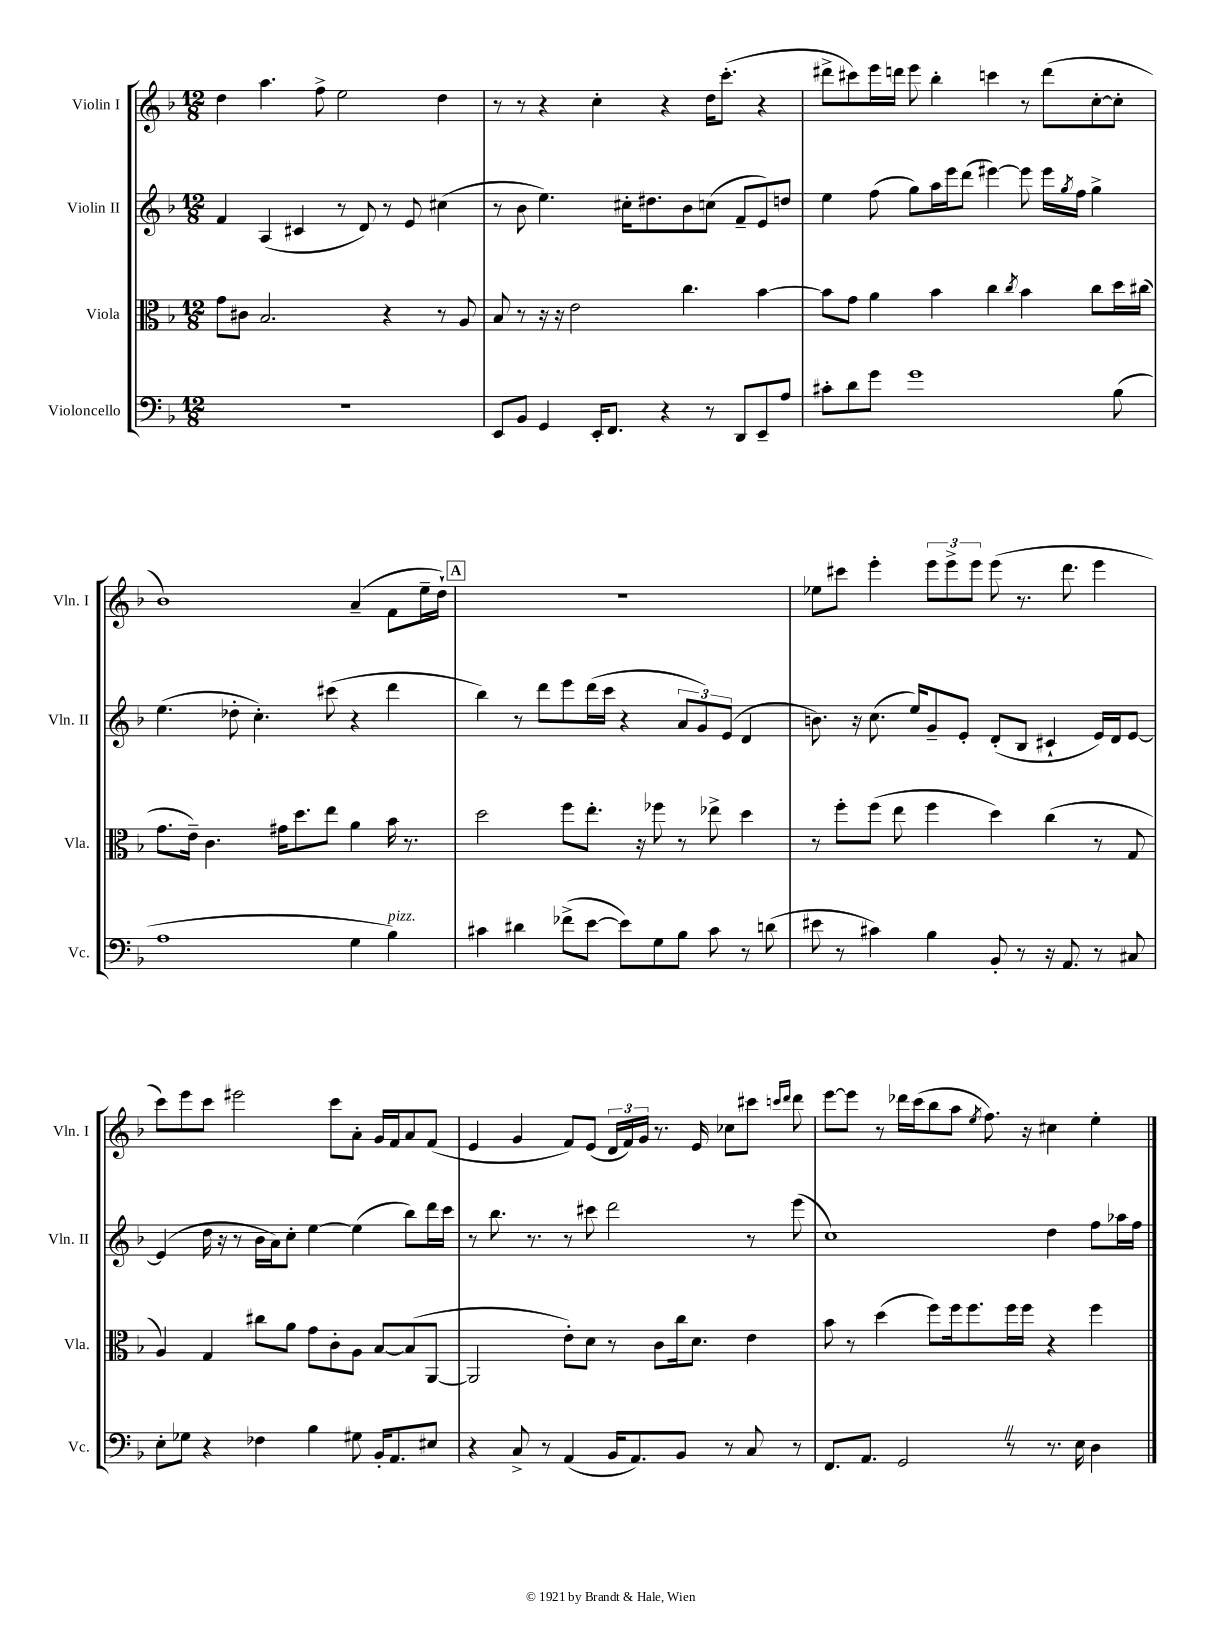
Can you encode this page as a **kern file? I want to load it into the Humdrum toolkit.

**kern	**kern	**kern	**kern
*part4	*part3	*part2	*part1
*staff4	*staff3	*staff2	*staff1
*I"Violoncello	*I"Viola	*I"Violin II	*I"Violin I
*I'Vc.	*I'Vla.	*I'Vln. II	*I'Vln. I
*clefF4	*clefC3	*clefG2	*clefG2
*k[b-]	*k[b-]	*k[b-]	*k[b-]
*M12/8	*M12/8	*M12/8	*M12/8
=1	=1	=1	=1
1.r	8g\L	4f/	4dd\
.	8c#X\J	.	.
.	2.B-/	(4A/	4.aa\
.	.	4c#X/	.
.	.	.	8ff^\
.	.	8r	2ee\
.	.	8d/)	.
.	4r	8r	.
.	.	8e/	.
.	8r	(4cc#X\	4dd\
.	8A/	.	.
=2	=2	=2	=2
8EE/L	8B-/	8r	8r
8BB-/J	8r	8b-\	8r
4GG/	16r	4.ee\)	4r
.	16r	.	.
.	2e\	.	.
16EE'/KL	.	.	4cc'\
8.FF/J	.	.	.
.	.	16cc#X'\KL	.
.	.	8.dd#X\	.
4r	.	.	4r
.	4.cc\	8b-\	.
8r	.	(8ccn\J	16dd\KL
.	.	.	(8.ccc'\J
8DD/L	.	8f~/L	.
8EE~/	[4b-\	8e/)	4r
8A/J	.	8ddn/J	.
=3	=3	=3	=3
8c#X'\L	8b-\L]	4ee\	8ddd#X^\L
8d\	8g\J	.	8ccc#X\)
8g\J	4a\	(8ff\	16eee\L
.	.	.	16dddn\JJ
1g	.	8gg\L)	8eee\
.	4b-\	16aa\L	4bb-'\
.	.	16eee\J	.
.	.	(8ddd\J	.
.	4cc\	[4eee#X\)	4cccn\
.	8qcc/	.	.
.	4b-\	8eee#\]	8r
.	.	16eee#\LL	(8ddd\L
.	.	8qgg/	.
.	.	16ff\JJ	.
.	8cc\L	4gg^\	[8cc'\
(8B-\	16dd\L	.	8cc'\J]
.	(16cc#X\JJ	.	.
!!LO:LB:g=z
=4	=4	=4	=4
1A	8.g\L	(4.ee\	1b-)
.	16e~\Jk)	.	.
.	4.c\	.	.
.	.	8dd-X'\	.
.	.	4.cc'\)	.
.	16g#X\KL	.	.
.	8.dd\	.	.
.	8ee\J	(8ccc#X\	.
4G\	4a\	4r	(4a~/
!LO:TX:a:i:t=pizz.	!	!	!
4B-\)	16b-\	4ddd\	8f\L
.	8.r	.	.
.	.	.	16ee~\L
.	.	.	16dd`\JJ)
!!LO:REH:place=s1:t=A
=5	=5	=5	=5
4c#X\	2dd\	4bb-\)	1.r
4d#X\	.	8r	.
.	.	8ddd\L	.
(8f-X^\L	8ff\L	8eee\	.
[8e\J	8.ee'\J	(16ddd\L	.
.	.	16ccc\JJ	.
8e\L])	.	4r	.
.	16r	.	.
8G\	8ff-X\	.	.
8B-\J	8r	12a/L	.
.	.	12g/)	.
8c#\	8ee-X^\	.	.
.	.	(12e/J	.
8r	4dd\	4d/	.
(8dn\	.	.	.
=6	=6	=6	=6
8e#X\	8r	8.bn\)	8ee-X\L
8r	8ff'\L	.	8ccc#X\J
.	.	16r	.
4c#X\)	(8ff\J	(8.cc\	4eee'\
.	8ee\	.	.
.	.	16ee/KL)	.
4B-\	4ff\	8g~/	12eee\L
.	.	.	12eee^\
.	.	8e'/J	.
.	.	.	12eee\J
8BB-'/	4dd\)	(8d'/L	(8eee\
8r	.	8B-/J	8.r
16r	(4cc\	4c#X`/	.
8.AA/	.	.	8.ddd\
8r	8r	16e/LL)	4eee\
.	.	16d/J	.
8C#X/	8G/	[8e/J	.
!!LO:LB:g=z
=7	=7	=7	=7
8E'\L	4A/)	(4e/]	8ccc\L)
8G-X\J	.	.	8eee\
4r	4G/	16dd\	8ccc\J
.	.	16r	.
.	.	8r	2eee#X\
4F-X\	8cc#X\L	16b-\LL	.
.	.	16a\J)	.
.	8a\J	8cc'\J	.
4B-\	8g\L	[4ee\	.
.	8c'\	.	8ccc\L
8G#X\	8A\J	(4ee\]	8a'\J
16BB-'/KL	[8B-/L	.	16g/LL
8.AA/	.	.	16f/J
.	(8B-/]	8bb-\L)	8a/
8E#X/J	[8AA/J	16ddd\L	(8f/J
.	.	16ccc\JJ	.
=8	=8	=8	=8
4r	2AA/]	8r	4e/
.	.	8.bb-\	.
8C^/	.	.	4g/
.	.	8.r	.
8r	.	.	.
(4AA/	8e'\L)	8r	8f/L)
.	8d\J	8ccc#X\	(8e/J
16BB-/KL	8r	2ddd\	24d/LL
.	.	.	24f/)
8.AA/)	.	.	.
.	.	.	24g/JJ
.	8c\L	.	8.r
8BB-/J	16cc\k	.	.
.	8.d\J	.	16e/
8r	.	.	8cc-X\L
8C/	4e\	8r	8ccc#X\J
.	.	.	16qqcccn/LL
.	.	.	16qqddd/JJ
8r	.	(8eee\	8ddd\
=9	=9	=9	=9
8.FF/L	8b-\	1cc)	[8eee\L
.	8r	.	8eee\J]
8.AA/J	.	.	.
.	(4dd\	.	8r
2GGZ/	.	.	16ddd-X\LL
.	.	.	(16ccc\J
.	8ff\L)	.	8bb-\
.	16ff\k	.	8aa\J
.	8.ff\	.	.
.	.	.	8qee/
.	.	.	8.ff\)
8r	16ff\L	.	.
.	16ff\JJ	.	16r
8.r	4r	4dd\	4cc#X\
16E\	.	.	.
4D\	4ff\	8ff\L	4ee'\
.	.	16aa-X\L	.
.	.	16ff\JJ	.
==	==	==	==
*-	*-	*-	*-
